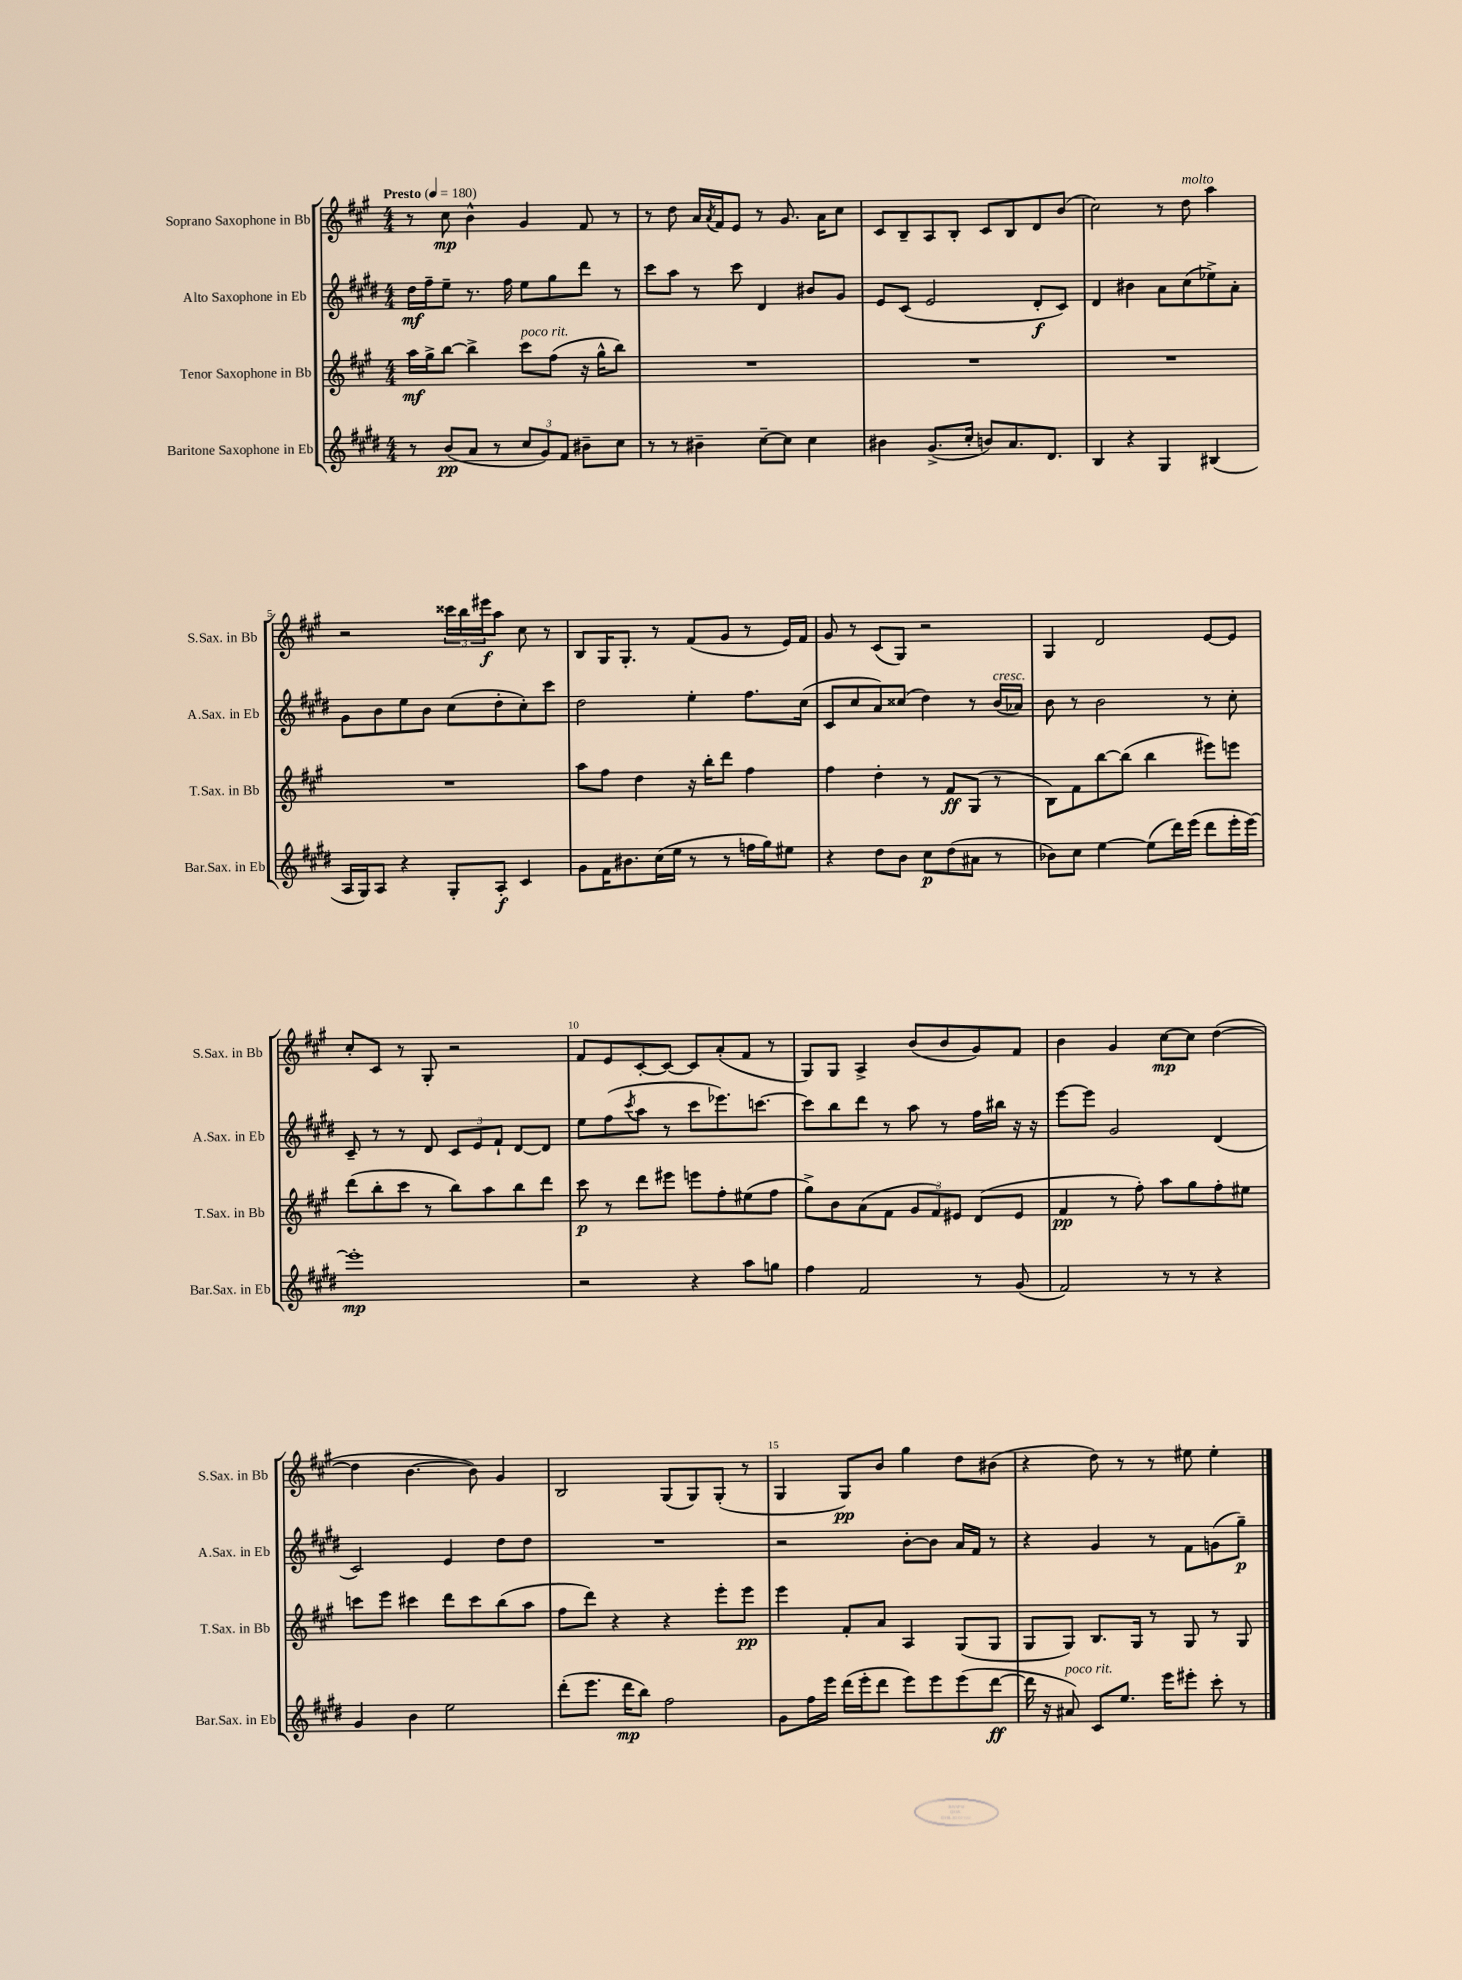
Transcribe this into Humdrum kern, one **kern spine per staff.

**kern	**dynam	**kern	**dynam	**kern	**dynam	**kern	**dynam
*part4	*part4	*part3	*part3	*part2	*part2	*part1	*part1
*staff4	*staff4	*staff3	*staff3	*staff2	*staff2	*staff1	*staff1
*I"Baritone Saxophone in Eb	*	*I"Tenor Saxophone in Bb	*	*I"Alto Saxophone in Eb	*	*I"Soprano Saxophone in Bb	*
*I'Bar.Sax. in Eb	*	*I'T.Sax. in Bb	*	*I'A.Sax. in Eb	*	*I'S.Sax. in Bb	*
*clefG2	*	*clefG2	*	*clefG2	*	*clefG2	*
*k[f#c#g#d#]	*	*k[f#c#g#]	*	*k[f#c#g#d#]	*	*k[f#c#g#]	*
*M4/4	*	*M4/4	*	*M4/4	*	*M4/4	*
*MM180	*	*MM180	*	*MM180	*	*MM180	*
=1	=1	=1	=1	=1	=1	=1	=1
!	!	!	!	!	!	!LO:TX:a:B:t=Presto	!
8r	.	16aa\LL	mf	16dd#\LL	mf	8r	.
.	.	16gg#^\J	.	16ff#~\J	.	.	.
(8b/L	pp	[8bb\J	.	8ee~\J	.	8cc#\	mp
8a/J	.	4bb^\]	.	8.r	.	4b^^\	.
8r	.	.	.	.	.	.	.
.	.	.	.	16ff#\	.	.	.
!	!	!LO:TX:a:i:t=poco rit.	!	!	!	!	!
12cc#/L	.	8ccc#\L	.	8ee\L	.	4g#/	.
12g#/)	.	.	.	.	.	.	.
.	.	(8ff#\J	.	8gg#\	.	.	.
12f#/J	.	.	.	.	.	.	.
8b#X~\L	.	16r	.	8ddd#\J	.	8f#/	.
.	.	16gg#^^\KL	.	.	.	.	.
8cc#\J	.	8bb\J)	.	8r	.	8r	.
=2	=2	=2	=2	=2	=2	=2	=2
8r	.	1r	.	8ccc#\L	.	8r	.
8r	.	.	.	8aa\J	.	8dd\	.
4b#X~\	.	.	.	8r	.	16a/LL	.
.	.	.	.	.	.	8qa/	.
.	.	.	.	.	.	16f#/J	.
.	.	.	.	8ccc#\	.	8e/J	.
[8cc#~\L	.	.	.	4d#/	.	8r	.
8cc#\J]	.	.	.	.	.	8.g#/	.
4cc#\	.	.	.	8b#X/L	.	.	.
.	.	.	.	.	.	16a\KL	.
.	.	.	.	8g#/J	.	8cc#\J	.
=3	=3	=3	=3	=3	=3	=3	=3
4b#X\	.	1r	.	8e/L	.	8c#/L	.
.	.	.	.	(8c#/J	.	8B~/	.
(8.g#^/L	.	.	.	2e/	.	8A/	.
.	.	.	.	.	.	8B'/J	.
16cc#'/Jk	.	.	.	.	.	.	.
8bn/L)	.	.	.	.	.	8c#/L	.
8.a/	.	.	.	.	.	8B/	.
.	.	.	.	8d#'/L	f	8d/	.
8.d#/J	.	.	.	.	.	.	.
.	.	.	.	8c#/J)	.	(8b/J	.
=4	=4	=4	=4	=4	=4	=4	=4
4B/	.	1r	.	4d#/	.	2cc#\)	.
4r	.	.	.	4b#X\	.	.	.
4G#/	.	.	.	8a\L	.	8r	.
!	!	!	!	!	!	!LO:TX:a:i:t=molto	!
.	.	.	.	(8cc#\	.	8dd\	.
(4B#X/	.	.	.	8ee-X^\)	.	4aa\	.
.	.	.	.	8a'\J	.	.	.
!!LO:LB:g=z
=5	=5	=5	=5	=5	=5	=5	=5
16A/LL	.	1r	.	8g#\L	.	2r	.
16G#/J)	.	.	.	.	.	.	.
8A/J	.	.	.	8b\	.	.	.
4r	.	.	.	8ee\	.	.	.
.	.	.	.	8b\J	.	.	.
8G#'/L	.	.	.	(8cc#\L	.	24ccc##X\LL	.
.	.	.	.	.	.	24bb\	.
.	.	.	.	.	.	24eee#X\J	f
8A'/J	f	.	.	8dd#'\	.	8aa\J	.
4c#/	.	.	.	8cc#'\)	.	8cc#\	.
.	.	.	.	8ccc#\J	.	8r	.
=6	=6	=6	=6	=6	=6	=6	=6
8g#\L	.	8aa\L	.	2dd#\	.	8B/L	.
16f#\K	.	8ff#\J	.	.	.	16G#/K	.
8.b#X\	.	.	.	.	.	8.G#'/J	.
.	.	4dd\	.	.	.	.	.
(16cc#\L	.	.	.	.	.	8r	.
16ee\JJ	.	.	.	.	.	.	.
8r	.	16r	.	4ee'\	.	(8f#/L	.
.	.	16bb'\KL	.	.	.	.	.
8r	.	8ddd\J	.	.	.	8g#/J	.
16ffn\LL	.	4ff#\	.	8.ff#\L	.	8r	.
16gg#\J)	.	.	.	.	.	.	.
8ee#X\J	.	.	.	.	.	16e/LL)	.
.	.	.	.	(16cc#\Jk	.	16f#/JJ	.
=7	=7	=7	=7	=7	=7	=7	=7
4r	.	4ff#\	.	8c#/L	.	8g#/	.
.	.	.	.	8cc#/	.	8r	.
8dd#\L	.	4dd'\	.	8a/)	.	(8c#/L	.
8b\J	.	.	.	(8cc##X/J	.	8G#/J)	.
8cc#\L	p	8r	.	4dd#\)	.	2r	.
(8dd#\	.	8f#/L	ff	.	.	.	.
8a#X\J	.	(8G#/J	.	8r	.	.	.
!	!	!	!	!LO:TX:a:i:t=cresc.	!	!	!
8r	.	8r	.	(16b/LL	.	.	.
.	.	.	.	16a-X/JJ)	.	.	.
=8	=8	=8	=8	=8	=8	=8	=8
8b-X\L)	.	8B\L)	.	8b\	.	4G#/	.
8cc#\J	.	8f#\	.	8r	.	.	.
[4ee\	.	[8bb\	.	2b\	.	2d/	.
.	.	(8bb\J]	.	.	.	.	.
(8ee\L]	.	4bb\	.	.	.	.	.
16ddd#\L)	.	.	.	.	.	.	.
(16eee\JJ	.	.	.	.	.	.	.
8ddd#\L	.	8eee#X\L)	.	8r	.	[8e/L	.
16eee'\L	.	8eeen\J	.	8cc#'\	.	8e/J]	.
[16eee\JJ)	.	.	.	.	.	.	.
!!LO:LB:g=z
=9	=9	=9	=9	=9	=9	=9	=9
1eee']	mp	(8ddd\L	.	8c#~/	.	8cc#'/L	.
.	.	8bb'\	.	8r	.	8c#/J	.
.	.	8ccc#\J	.	8r	.	8r	.
.	.	8r	.	8d#/	.	8G#'/	.
.	.	8bb\L)	.	12c#/L	.	2r	.
.	.	.	.	12e/	.	.	.
.	.	8aa\	.	.	.	.	.
.	.	.	.	12f#`/J	.	.	.
.	.	8bb\	.	[8d#/L	.	.	.
.	.	8ddd\J	.	8d#/J]	.	.	.
=10	=10	=10	=10	=10	=10	=10	=10
2r	.	8ccc#\	p	8ee\L	.	8f#/L	.
.	.	8r	.	(8ff#\	.	8e/	.
.	.	.	.	8qccc#/	.	.	.
.	.	8ddd\L	.	8aa\J	.	[8c#'/	.
.	.	8eee#X\J	.	8r	.	8c#/J_	.
4r	.	8eeen\L	.	8ccc#\L	.	8c#/L]	.
.	.	8ff#'\	.	8.eee-X\)	.	(8a'/	.
8aa\L	.	(8ee#X\	.	.	.	8f#/J	.
.	.	.	.	[8.cccn\J	.	.	.
8ggn\J	.	8ff#\J	.	.	.	8r	.
=11	=11	=11	=11	=11	=11	=11	=11
4ff#\	.	8gg#^\L)	.	8ccc\L]	.	8G#/L)	.
.	.	8b\	.	8bb\	.	8G#/J	.
2f#/	.	(8a\	.	8ddd#\J	.	4A^/	.
.	.	8f#\J	.	8r	.	.	.
.	.	12g#/L	.	8aa\	.	(8b/L	.
.	.	12f#/)	.	.	.	.	.
.	.	.	.	8r	.	8b/	.
.	.	12e#X/J	.	.	.	.	.
8r	.	(8d/L	.	16ff#\LL	.	8g#/)	.
.	.	.	.	16bb#X\JJ	.	.	.
(8g#/	.	8e#/J	.	16r	.	8f#/J	.
.	.	.	.	16r	.	.	.
=12	=12	=12	=12	=12	=12	=12	=12
2f#/)	.	4f#/	pp	[8eee\L	.	4b\	.
.	.	.	.	8eee\J]	.	.	.
.	.	8r	.	2g#/	.	4g#/	.
.	.	8ff#'\)	.	.	.	.	.
8r	.	8aa\L	.	.	.	[8cc#\L	mp
8r	.	8gg#\	.	.	.	8cc#\J]	.
4r	.	8ff#'\	.	(4d#/	.	([4dd\	.
.	.	8ee#X\J	.	.	.	.	.
!!LO:LB:g=z
=13	=13	=13	=13	=13	=13	=13	=13
4g#/	.	8cccn\L	.	2c#/)	.	4dd\]	.
.	.	8eee\J	.	.	.	.	.
4b\	.	4ccc#X\	.	.	.	[4.b\	.
2ee\	.	8ddd\L	.	4e/	.	.	.
.	.	8ccc#\	.	.	.	8b\])	.
.	.	(8bb\	.	8dd#\L	.	4g#/	.
.	.	8aa\J	.	8dd#\J	.	.	.
=14	=14	=14	=14	=14	=14	=14	=14
(8ddd#'\L	.	8ff#\L	.	1r	.	2B/	.
8.eee\J	.	8ddd\J)	.	.	.	.	.
.	.	4r	.	.	.	.	.
16ddd#\KL	mp	.	.	.	.	.	.
8bb\J)	.	.	.	.	.	.	.
2ff#\	.	4r	.	.	.	(8G#/L	.
.	.	.	.	.	.	8G#/)	.
.	.	8eee'\L	.	.	.	(8G#'/J	.
.	.	8eee\J	pp	.	.	8r	.
=15	=15	=15	=15	=15	=15	=15	=15
8g#\L	.	4eee\	.	2r	.	4G#/	.
16ff#\L	.	.	.	.	.	.	.
16eee\JJ	.	.	.	.	.	.	.
(16ddd#\LL	.	8f#'/L	.	.	.	8G#/L)	pp
16eee'\J	.	.	.	.	.	.	.
8ddd#\J	.	8a/J	.	.	.	8b/J	.
8eee\L)	.	4A/	.	[8b'\L	.	4gg#\	.
8eee\	.	.	.	8b\J]	.	.	.
(8eee\	.	(8G#/L	.	16a/LL	.	8dd\L	.
.	.	.	.	16f#/JJ	.	.	.
[8ddd#\J	ff	8G#/J	.	8r	.	(8b#X\J	.
=16	=16	=16	=16	=16	=16	=16	=16
16ddd#\]	.	8G#/L	.	4r	.	4r	.
16r	.	.	.	.	.	.	.
!LO:TX:a:i:t=poco rit.	!	!	!	!	!	!	!
8a#X/)	.	8G#/J)	.	.	.	.	.
8c#/L	.	8.B/L	.	4g#/	.	8dd\)	.
8.ee/J	.	.	.	.	.	8r	.
.	.	16G#/Jk	.	.	.	.	.
.	.	8r	.	8r	.	8r	.
16eee\KL	.	.	.	.	.	.	.
8eee#X'\J	.	8G#/	.	8f#\L	.	8ee#X\	.
8ccc#'\	.	8r	.	(8gn\	.	4ee#'\	.
8r	.	8G#/	.	8gg#~\J)	p	.	.
==	==	==	==	==	==	==	==
*-	*-	*-	*-	*-	*-	*-	*-
